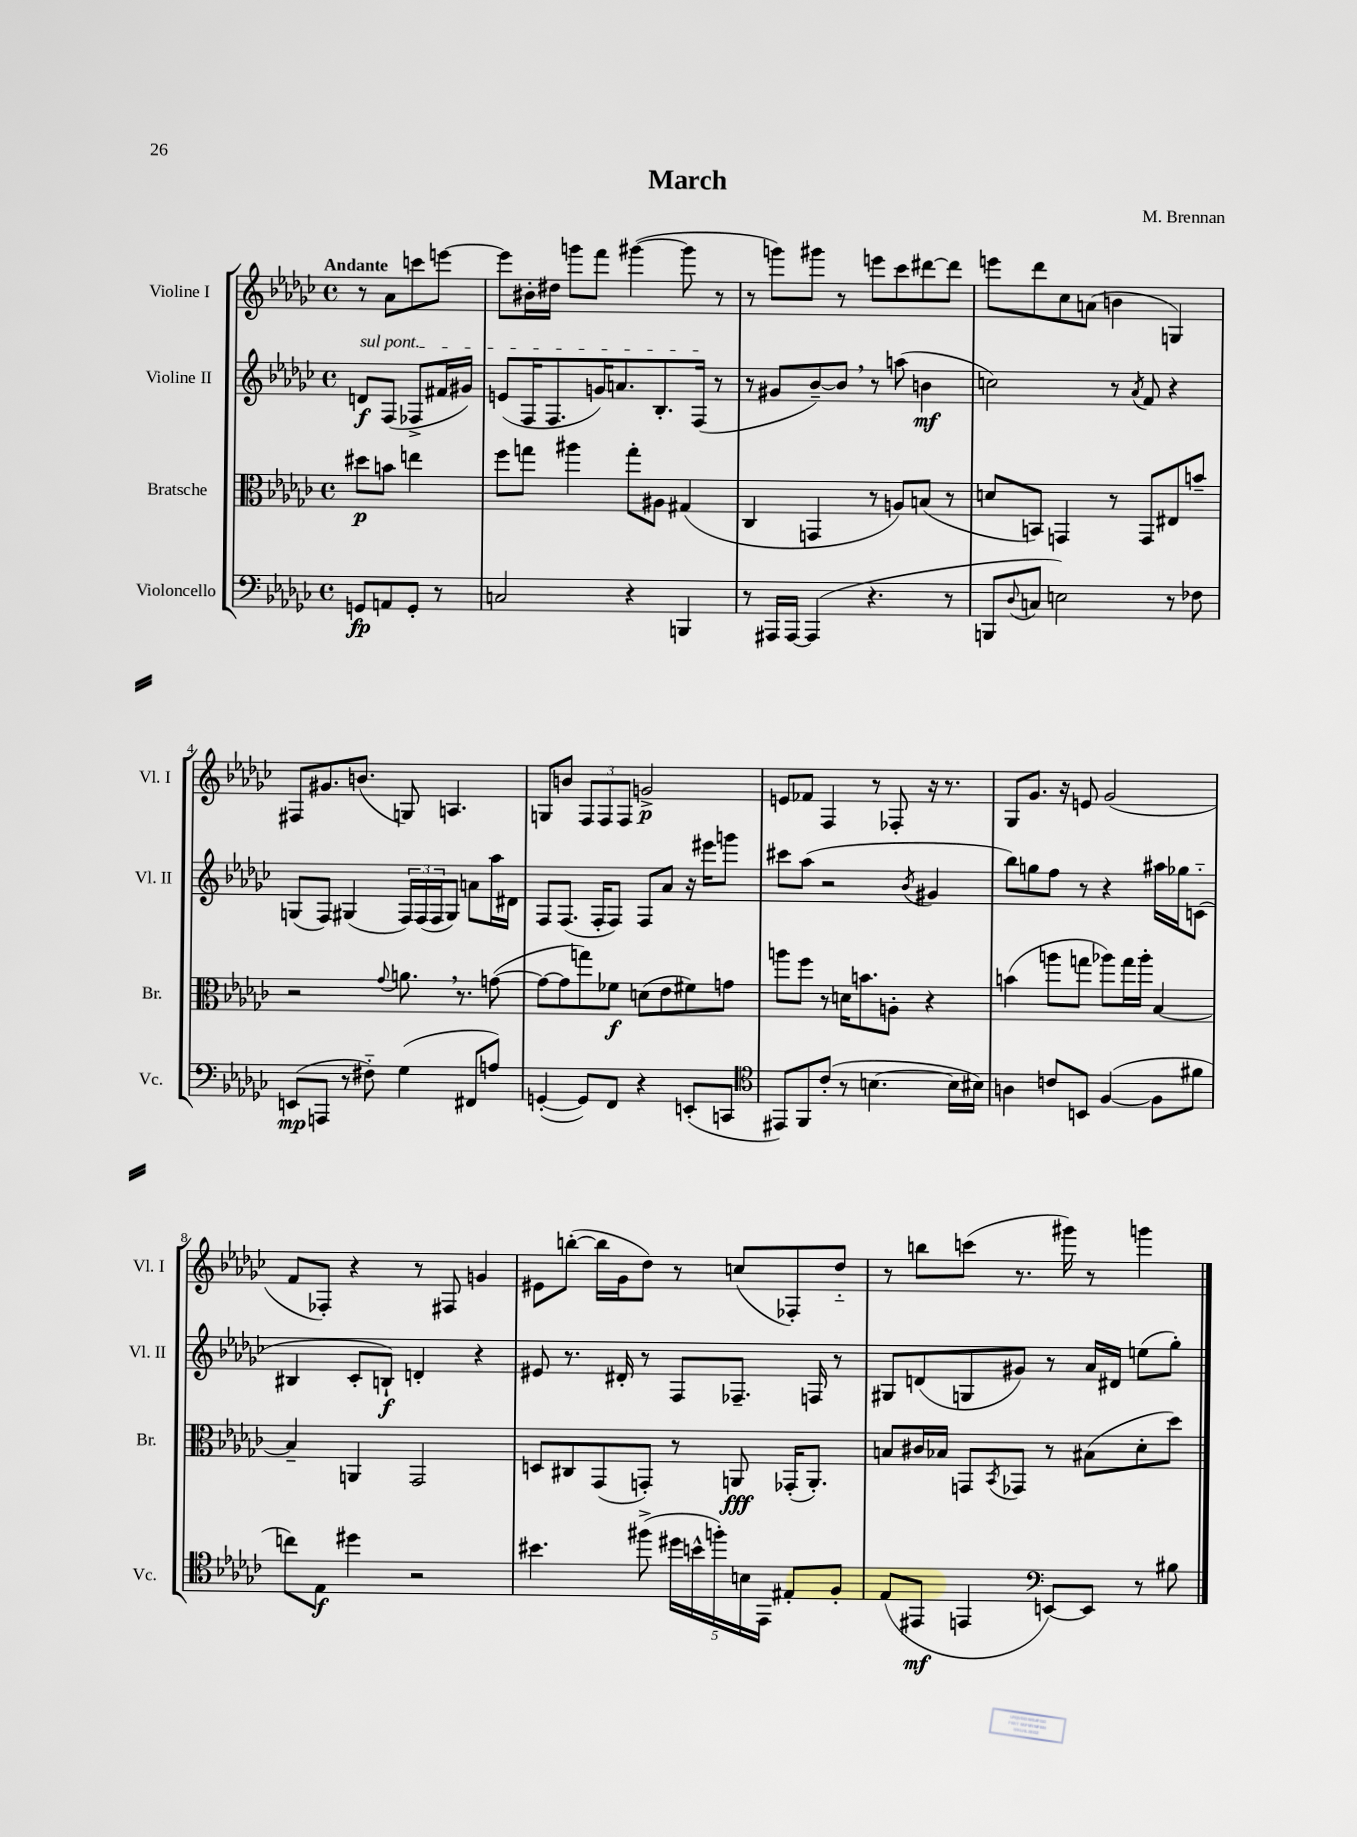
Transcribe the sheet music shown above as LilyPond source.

\header { title = "March" composer = "M. Brennan" }
<<
\new StaffGroup <<
\new Staff = "s0" \with { instrumentName = "Violine I" shortInstrumentName = "Vl. I" } {
    \clef treble \key ges \major \defaultTimeSignature \time 4/4 \partial 2 \tempo "Andante"
    r8 aes'8 c'''8 e'''8~ |
    e'''8 bis'16-. dis''16 g'''8 f'''8 gis'''4~( gis'''8 r8 |
    r8 g'''8) gis'''8 r8 e'''8 ces'''8 dis'''8~ dis'''8 |
    e'''8 des'''8 ces''8 a'8( b'4 g4) |
    fis8 gis'8. b'8.( g8) a4. |
    g8 b'8 \tuplet 3/2 { f8 f8 f8 } g'2->\p |
    e'8 fes'8 f4 r8 fes8-. r16 r8. |
    ges8 ges'8. r16 e'8 ges'2( |
    f'8 fes8-.) r4 r8 fis8 g'4 |
    eis'8 b''8~-.( b''16 ges'16 des''8) r8 c''8( fes8-.) des''8-_ |
    r8 b''8 c'''8( r8. gis'''16) r8 g'''4 \bar "|." |
}
\new Staff = "s1" \with { instrumentName = "Violine II" shortInstrumentName = "Vl. II" } {
    \clef treble \key ges \major \defaultTimeSignature \time 4/4 \partial 2
    \once \override TextSpanner.bound-details.left.text = \markup { \italic "sul pont." } d'8\f\startTextSpan f8( fes8-> fis'16 gis'16) |
    e'8( f16 f8. g'16) a'8. bes8.-. f16\stopTextSpan( r8 |
    r8 gis'8 bes'8~--) bes'8 \breathe r8 a''8( b'4\mf |
    c''2) r8 \acciaccatura { aes'8 } f'8 r4 |
    g8( f8) gis4( \tuplet 3/2 { f16) f16( f16 } gis8) a'8 aes''16 dis'16 |
    f8 f8.( f16-. f8) f8 aes'8 r16 eis'''16 g'''8 |
    cis'''8 aes''8( r2 \acciaccatura { bes'8 } gis'4 |
    bes''8) g''8 f''8 r8 r4 ais''16 ges''16 c'8-_( |
    bis4 ces'8-. b8-!\f) d'4-. r4 |
    eis'8 r8. dis'16-. r8 f8 fes8.-- f16 r8 |
    gis8 d'8( g8 gis'8) r8 aes'16 dis'16 e''8( ges''8-.) \bar "|." |
}
\new Staff = "s2" \with { instrumentName = "Bratsche" shortInstrumentName = "Br." } {
    \clef alto \key ges \major \defaultTimeSignature \time 4/4 \partial 2
    dis''8\p b'8 e''4 |
    f''8 g''8 ais''4 g''8-. ais8 gis4( |
    ces4 g,4 r8 a8) b8( r8 |
    d'8 b,8) g,4 r8 g,8 eis8 b'8-- |
    r2 \appoggiatura { ges'8 } a'8. \breathe r8. g'8~( |
    g'8~ g'8 g''8) fes'8\f d'8( ees'8 fis'8) g'8 |
    a''8 f''8 r8 d'16 b'8. a8-. r4 |
    b'4( a''8 g''8 aes''8) g''16 aes''16-. bes4~ |
    bes4-- a,4 ges,2 |
    d8 cis8 ges,8( g,8-.) r8 a,8\fff ges,16-.( a,8.-.) |
    b8 cis'16 bes16 g,8 \acciaccatura { bes,8 } ges,8 r8 bis8( des'8-. des''8) \bar "|." |
}
\new Staff = "s3" \with { instrumentName = "Violoncello" shortInstrumentName = "Vc." } {
    \clef bass \key ges \major \defaultTimeSignature \time 4/4 \partial 2
    g,8\fp a,8 g,8-. r8 |
    c2 r4 b,,4 |
    r8 ais,,16 ais,,16~ ais,,4( r4. r8 |
    b,,8 \appoggiatura { des8 } c8 e2) r8 fes8 |
    e,8\mp( a,,8 r8 fis8-_) ges4( fis,8 a8) |
    g,4~-.( g,8) f,8 r4 e,8-.( c,8 |
    \clef tenor eis,8) f,8 ces'8-.( r8 b4.~ b16 bis16) |
    a4 c'8 b,8 f4~( f8 fis'8 |
    c''8) ees8\f dis''4 r2 |
    bis'4. fis''8->( \tuplet 5/4 { dis''16 b'16-^ f''16-.) b16 ees,16 } eis8-. f8-. |
    ees8( eis,8\mf e,4 \clef bass e,8~) e,8 r8 bis8 \bar "|." |
}
>>
>>
